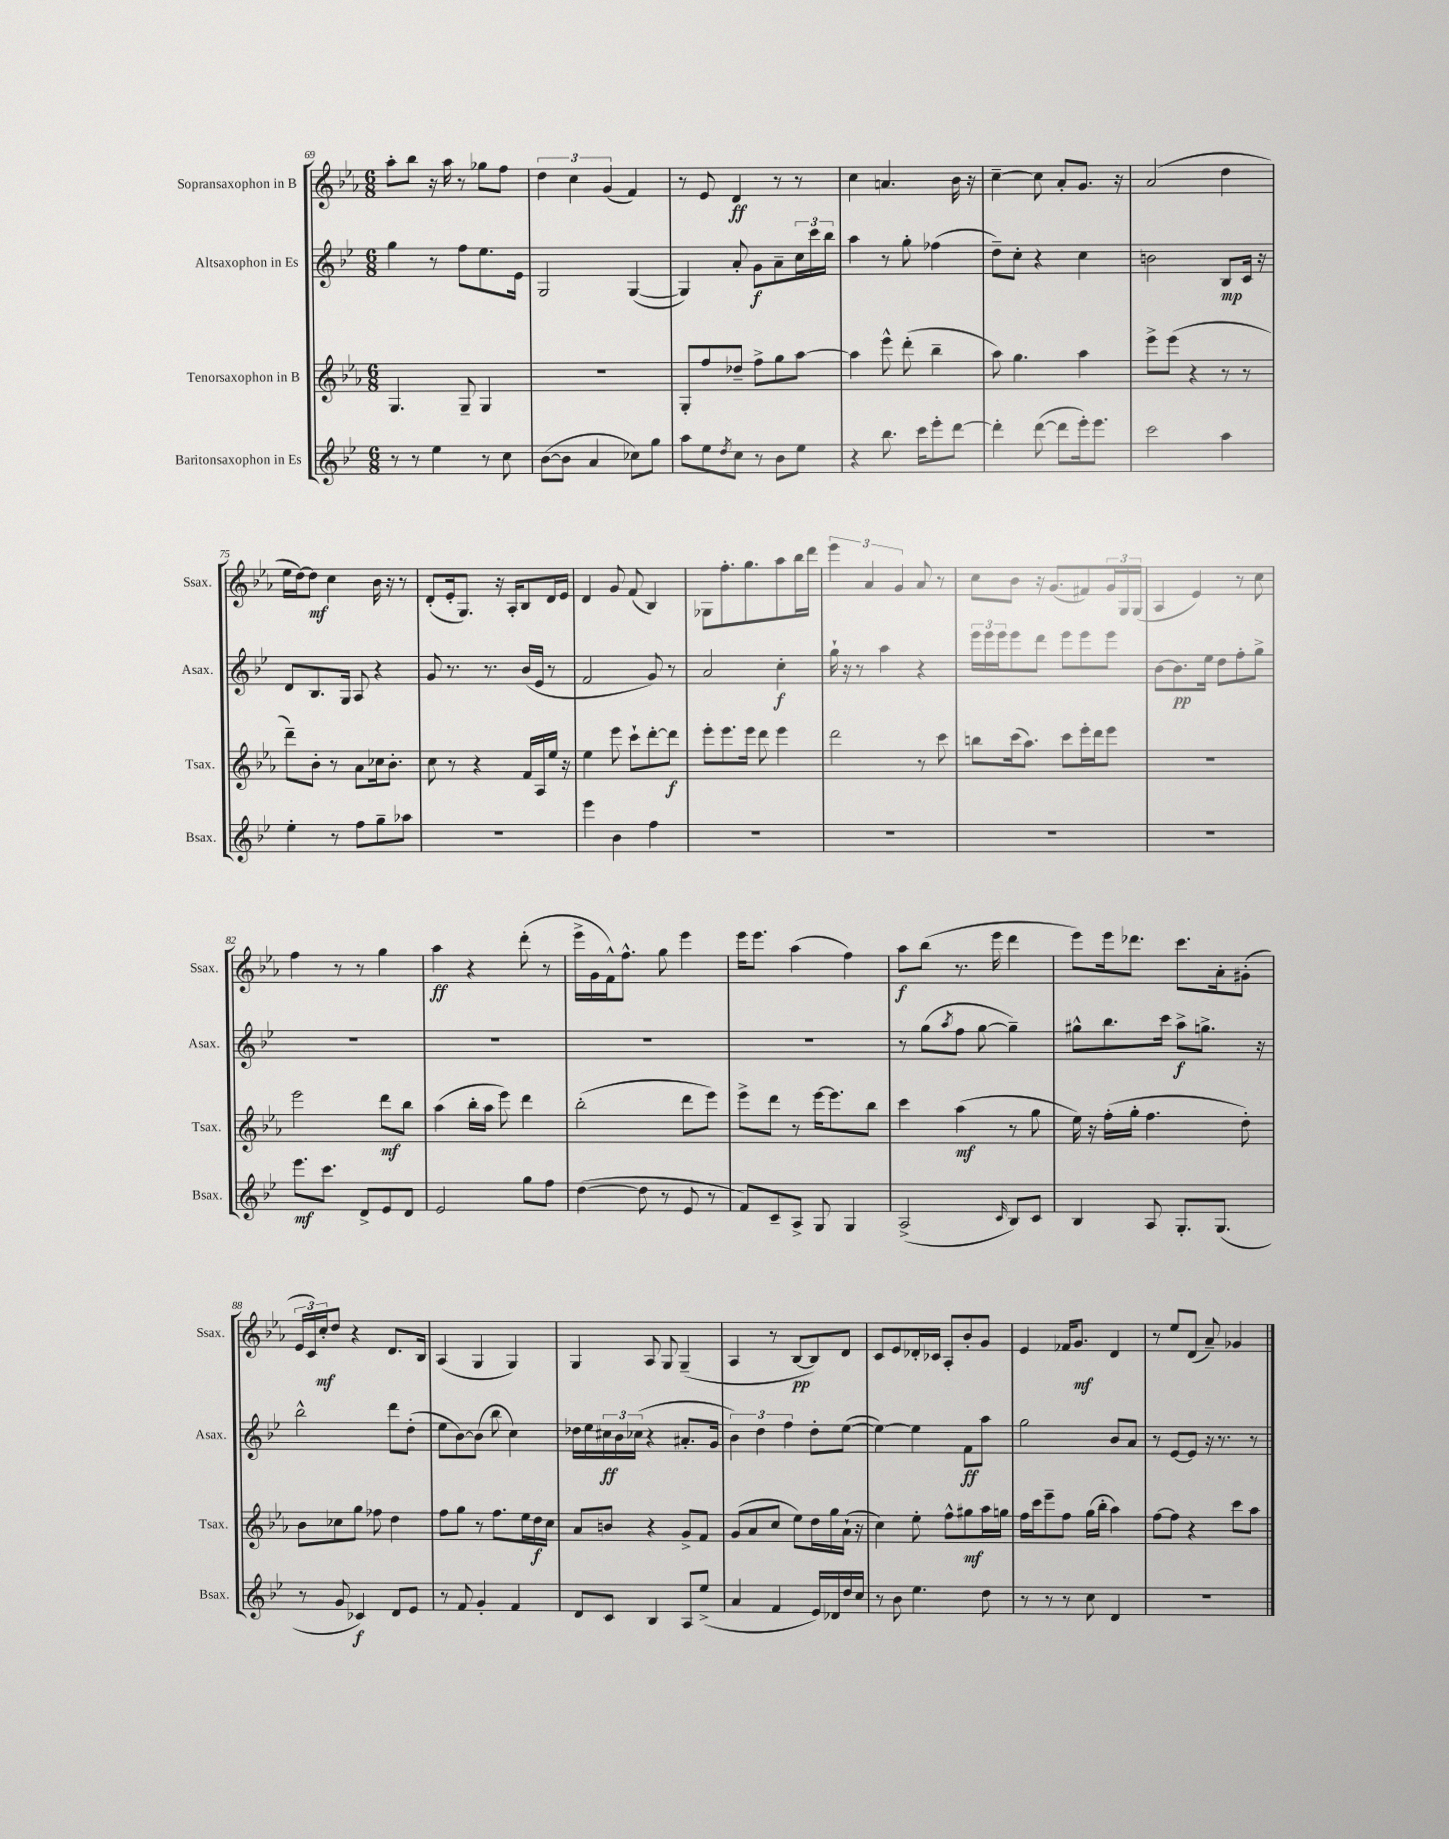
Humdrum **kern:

**kern	**kern	**kern	**kern
*staff4	*staff3	*staff2	*staff1
*clefG2	*clefG2	*clefG2	*clefG2
*k[b-e-]	*k[b-e-a-]	*k[b-e-]	*k[b-e-a-]
*M6/8	*M6/8	*M6/8	*M6/8
8r	4.G/	4gg\	8aa-'\L
8r	.	.	8bb-\J
4ee-\	.	8r	16r
.	.	.	16aa-\
.	8G~/	8ff\L	8r
8r	4G/	8.ee-\	8gg-\L
8cc\	.	.	8ff\J
.	.	16e-\Jk	.
=	=	=	=
([8b-\L	2.r	2G/	6dd\
8b-\]J	.	.	.
.	.	.	6cc\
4a/	.	.	.
.	.	.	(6g/
8cc-\L)	.	([4G/	4f/)
8gg\J	.	.	.
=	=	=	=
8aa\L	8G'/L	4G/])	8r
8ee-\	8ff/	.	8e-/
8qdd/	.	.	.
8cc\J	8dd-~/J	8a'/	4d/
8r	8ff^\L	8g\L	.
8b-\L	8gg\	8a~\	8r
8ee-\J	[8aa-\J	24cc\L	8r
.	.	24ccc\	.
.	.	24bb-\JJ	.
=	=	=	=
4r	4aa-\]	4aa\	4cc\
8.bb-\	8eee-^^\	8r	4.a/
.	(8ddd'\	8gg'\	.
16ccc\LK	.	.	.
8eee-'\	4bb-~\	(4ff-\	.
[8ddd\J	.	.	16b-\
.	.	.	16r
=	=	=	=
4ddd'\]	8aa-\)	8dd~\L)	[4cc~\
.	4.gg\	8cc'\J	.
([8ddd\	.	4r	8cc\]
8ddd\]L	.	.	8a-'/L
16eee-'\k)	4aa-\	4cc\	8.g/J
8.eee-\J	.	.	.
.	.	.	16r
=	=	=	=
2ccc\	8eee-^\L	2b\	(2a-/
.	(8eee-\J	.	.
.	4r	.	.
4aa\	8r	8B-/L	4dd\
.	8r	16c/Jk	.
.	.	16r	.
=	=	=	=
4ee-'\	8ddd~\L)	8d/L	16ee-\LL
.	.	.	[16dd\J)
.	8b-'\J	8.B-/	8dd\]J
8r	8r	.	4cc\
.	.	16G/Jk	.
8ff\L	8a-\L	8A/	.
8gg~\	16cc-\k	4r	16b-\
.	8.b-'\J	.	16r
8aa-\J	.	.	8r
=	=	=	=
2.r	8cc\	8g/	(8d'/L
.	8r	8.r	16e-'/k
.	.	.	8.G/J)
.	4r	.	.
.	.	8.r	.
.	.	.	16r
.	.	.	16A-'/LK
.	16f/LL	(16b-/LL	8B-/
.	16A-/	16e-/JJ	.
.	16ee-/JJ	8r	16d/L
.	16r	.	16e-/JJ
=	=	=	=
4eee-\	4ee-\	2f/	4d/
4b-\	8eee-\	.	8g/
.	8ccc`\L	.	(8f/
4ff\	[8ddd'\	8g/)	4B-/)
.	8ddd\]J	8r	.
=	=	=	=
2.r	8eee-'\L	2a/	8G-\L
.	8.eee-\	.	8.ff'\
.	16eee-\Jk	.	8.gg\
.	8ddd\	.	.
.	4eee-\	4cc'\	8aa-\
.	.	.	16bb-\L
.	.	.	16ddd\JJ
=	=	=	=
2.r	2ddd\	16gg`\	6eee-\
.	.	16r	.
.	.	8r	.
.	.	.	6a-/
.	.	4aa\	.
.	.	.	6g/
.	8r	4r	8a-/
.	8ccc\	.	8r
=	=	=	=
2.r	8bb\L	24eee-\LL	8cc\L
.	.	24eee-\	.
.	.	24eee-\J	.
.	(16ccc\k	8eee-\	8b-\J
.	8.aa-\J)	.	.
.	.	8ddd\J	16r
.	.	.	(8.g/L
.	8ccc\L	8eee-\L	.
.	16eee-'\L	8eee-\	8f#/)
.	16ddd\J	.	.
.	8eee-\J	8eee-\J	24g/L
.	.	.	24G/
.	.	.	(24G/JJ
=	=	=	=
2.r	2.r	[8b-\L	4A-/
.	.	8.b-\]	.
.	.	.	4e-/)
.	.	16ee-\Jk	.
.	.	8dd\L	.
.	.	8ff'\	8r
.	.	8gg^\J	8cc\
=	=	=	=
8.eee-\L	2eee-\	2.r	4ff\
8.ccc\J	.	.	.
.	.	.	8r
8d^/L	.	.	8r
8e-/	8ddd\L	.	4gg\
8d/J	8bb-\J	.	.
=	=	=	=
2e-/	(4aa-\	2.r	4aa-\
.	16bb-'\LL	.	4r
.	16aa-\JJ	.	.
.	8eee-\)	.	.
8gg\L	4ddd\	.	(8ddd'\
8ff\J	.	.	8r
=	=	=	=
([4dd\	(2bb-'\	2.r	16eee-^\LL
.	.	.	16g\
.	.	.	16f^^\J)
.	.	.	8.ff^^\J
8dd\]	.	.	.
8r	.	.	8gg\
8e-/	8ddd\L	.	4eee-\
8r	8eee-\J)	.	.
=	=	=	=
8f/L)	8eee-^\L	2.r	16eee-\LK
.	.	.	8.eee-\J
8c~/	8ddd\J	.	.
8A^/J	8r	.	(4aa-\
8G/	[16eee-\LK	.	.
.	8.eee-\]	.	.
4G/	.	.	4ff\)
.	8bb-\J	.	.
=	=	=	=
(2A^/	4ccc\	8r	8aa-\L
.	.	(8gg\L	(8bb-\J
.	.	8qaa/	.
.	(4aa-\	8ff\J	8.r
.	.	[8gg\	.
.	.	.	16eee-\
16qqc/	.	.	.
8B-/L)	8r	4gg~\])	4ddd\
8c/J	8gg\	.	.
=	=	=	=
4B-/	16ee-\)	8gg#^^\L	8eee-\L)
.	16r	.	.
.	(16ff'\LL	8.bb-\	16eee-\k
.	16gg'\JJ	.	8.ddd-\J
8A/	4.ff\	.	.
.	.	16ccc\Jk	.
8.G'/L	.	8aa^\L	8.ccc\L
.	.	8.gg^\J	.
(8.G/J	.	.	16a-'\k
.	8dd'\)	.	(8g#'\J
.	.	16r	.
=	=	=	=
8r	8b-\L	2bb-^^\	24e-/LL
.	.	.	24c/)
.	.	.	24cc'/J
8g/	8cc-\	.	8dd/J
4c-/)	8gg\J	.	4r
.	8ff-\	.	.
8d/L	4dd\	8ddd\L	8.d/L
8e-/J	.	(8dd'\J	.
.	.	.	16B-/Jk
=	=	=	=
8r	8ff\L	8ee-\L	(4A-/
8f/	8gg\J	[8b-\)	.
4g'/	8r	(8b-\]J	4G/
.	8.ff\L	8bb-\	.
4f/	.	4cc\)	4G/)
.	16ee-\L	.	.
.	16dd\	.	.
.	16cc\JJ	.	.
=	=	=	=
8d/L	8a-/L	16dd-\LL	4G/
.	.	16ee-\	.
8c/J	8b/J	24cc#\	.
.	.	24b-\	.
.	.	(24cc-\JJ	.
4B-/	4r	4r	8A-/
.	.	.	8G/
8A/L	8g^/L	8.a#'/L	(4G~/
(8ee-^/J	8f/J	.	.
.	.	16g/Jk	.
=	=	=	=
4a/	(8g/L	6b-\)	4A-/
.	8a-/	.	.
.	.	6dd\	.
4f/	8cc/J	.	8r
.	.	6ff\	.
.	8ee-\L)	.	[8B-/L
16e-/LL)	16dd\L	8dd'\L	8B-/])
16d-/	16gg\	.	.
16dd/	(16a-`\JJ	([8ee-\J	8d/J
16cc/JJ	16r	.	.
=	=	=	=
8r	4cc\)	4ee-\_)	8c/L
8b-\	.	.	8e-/
4.ee-\	8ee-'\	4ee-\]	16d-'/L
.	.	.	16c-/JJ
.	8ff^^\L	.	8A-'/L
.	8gg#\	8f\L	8b-'/
8dd\	16aa-\L	8aa\J	8g/J
.	16gg\JJ	.	.
=	=	=	=
8r	16ff\LL	2gg\	4e-/
.	16ccc\J	.	.
8r	8eee-~\	.	.
8r	8ff\J	.	16f-/LK
.	.	.	8.g/J
8cc\	(16gg\LL	.	.
.	16bb-'\JJ	.	.
4d/	4aa-\)	8b-/L	4d/
.	.	8a/J	.
=	=	=	=
2.r	[8ff\L	8r	8r
.	8ff\]J	[8e-/L	8ee-/L
.	4r	8e-/]J	(8d/J
.	.	16r	8a-~/)
.	.	8.r	.
.	8ccc\L	.	4g-/
.	8aa-\J	8r	.
==	==	==	==
*-	*-	*-	*-
